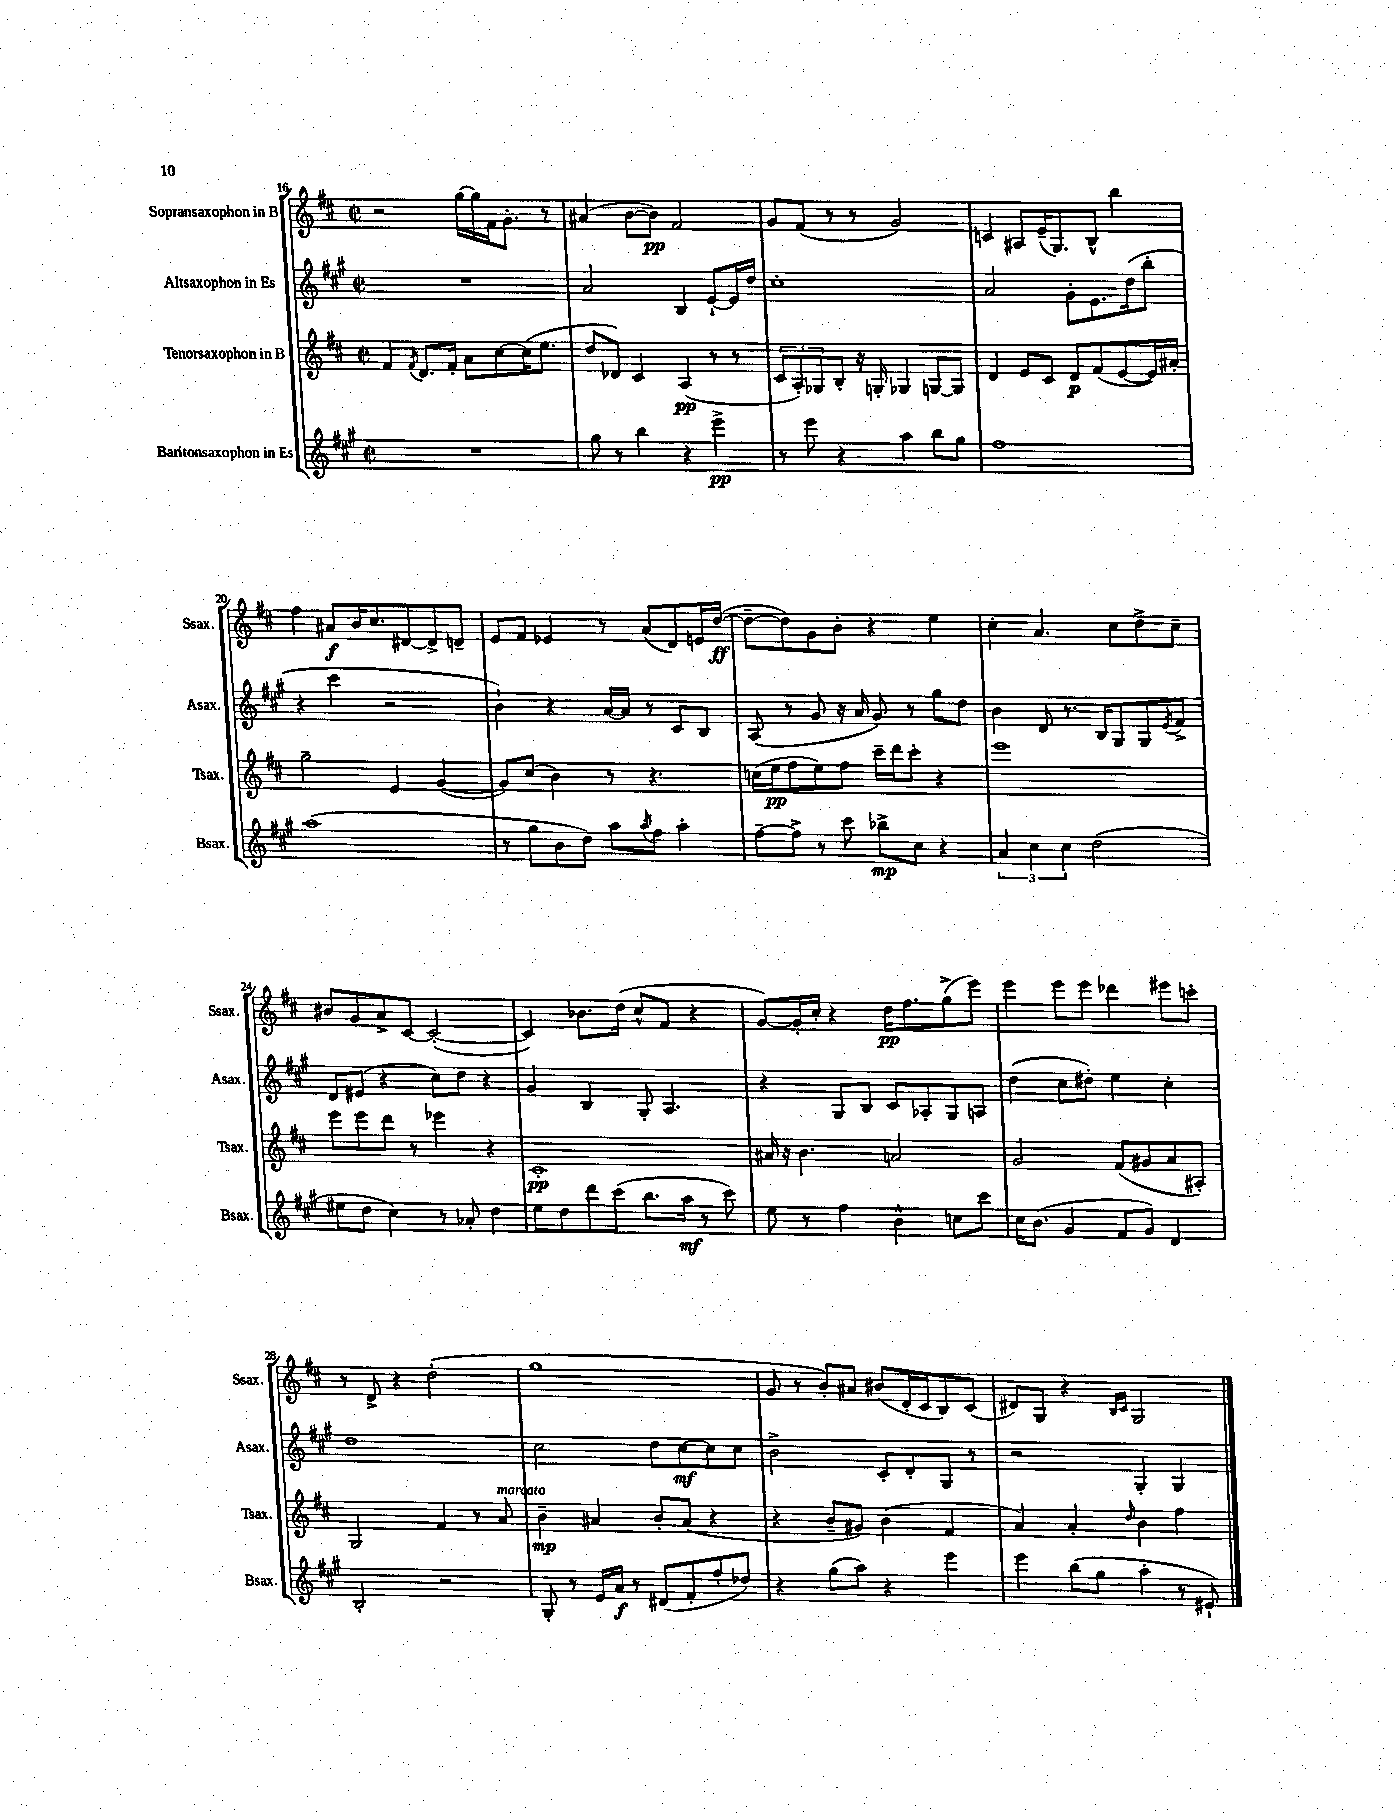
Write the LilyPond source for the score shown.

<<
\new StaffGroup <<
\new Staff = "s0" \with { instrumentName = "Sopransaxophon in B" shortInstrumentName = "Ssax." } {
    \clef treble \key d \major \defaultTimeSignature \time 2/2
    r2 g''16~ g''16 fis'16 g'8.-. r8 |
    ais'4( b'8~ b'8\pp) fis'2 |
    g'8 fis'8( r8 r8 g'2) |
    c'4 ais8 e'16--( g8.) b8-^ b''4 |
    fis''4 ais'8\f b'16 cis''8. dis'8~ dis'8-> d'8-- |
    e'8 fis'8 ees'4 r8 a'8( d'8) e'16 d''16~\ff( |
    d''8~-- d''8) g'8 b'8-. r4 e''4 |
    cis''4-. a'4. cis''8 d''8-> cis''8-- |
    bis'8 g'8 a'8-> cis'8~ cis'2~-.( |
    cis'4) bes'8. d''16( cis''8-^ fis'8 r4 |
    g'8~) g'16-. cis''16-. r4 d''16\pp fis''8. g''8->( e'''8) |
    e'''4 e'''8 e'''8 des'''4 eis'''8 c'''8-. |
    r8 d'8-> r4 d''2-.( |
    g''1 |
    g'8 r8 b'8-.) ais'8 bis'8( d'16-. cis'16 b8) cis'8( |
    dis'8) g8 r4 \grace { b16 cis'16 } g2 \bar "|." |
}
\new Staff = "s1" \with { instrumentName = "Altsaxophon in Es" shortInstrumentName = "Asax." } {
    \clef treble \key a \major \defaultTimeSignature \time 2/2
    R1 |
    a'2 b4 e'8~-! e'16 d''16 |
    cis''1-. |
    a'2 gis'8-. e'8. d''16( b''8-. |
    r4 cis'''4 r2 |
    b'4-!) r4 a'16~ a'16 r8 cis'8 b8 |
    a8( r8 gis'8 r16 a'16 gis'8) r8 gis''8 d''8 |
    b'4 d'8 r8. b16 gis8 gis8 \acciaccatura { e'8 } fis'8-> |
    d'8 eis'8( r4 cis''8) d''8 r4 |
    gis'4 b4 gis8-. a4. |
    r4 gis8 b8 cis'8 aes8-. gis8 a8 |
    d''4( cis''8 dis''8-.) e''4 cis''4-. |
    d''1 |
    cis''2 d''8 cis''8~\mf cis''8 cis''8 |
    b'2-> cis'8-. d'8-. gis8 r8 |
    r2 gis4-. gis4 \bar "|." |
}
\new Staff = "s2" \with { instrumentName = "Tenorsaxophon in B" shortInstrumentName = "Tsax." } {
    \clef treble \key d \major \defaultTimeSignature \time 2/2
    fis'4 \acciaccatura { fis'8 } d'8. fis'16-. a'8 cis''8~ cis''16( e''8. |
    d''8 des'8) cis'4 a4\pp( r8 r8 |
    \tuplet 3/2 { cis'8 a8-.) ges8 } b8-. r16 g16-. ges4 g8~ g8 |
    d'4 e'8 cis'8 d'8\p fis'8( e'8~ e'16) ais'16-. |
    g''2-- e'4 g'4~( |
    g'8) cis''8( b'4) r8 r4. |
    c''16( e''16\pp fis''8 e''8) fis''8 cis'''16-- d'''16 cis'''8-. r4 |
    e'''1 |
    e'''8 e'''8 d'''8 r8 ees'''4 r4 |
    cis'1-.\pp |
    ais'16 r16 b'4. a'2 |
    g'2 fis'8( gis'8 a'8 ais8-.) |
    g2 fis'4 r8 a'8^\markup { \italic "marcato" } |
    b'4--\mp ais'4 b'8-. ais'8( r4 |
    r4 b'8-- gis'8) b'4( fis'4 |
    a'4) a'4-. \grace { d''16 } b'4 fis''4 \bar "|." |
}
\new Staff = "s3" \with { instrumentName = "Baritonsaxophon in Es" shortInstrumentName = "Bsax." } {
    \clef treble \key a \major \defaultTimeSignature \time 2/2
    R1 |
    gis''8 r8 b''4 r4 e'''4->\pp |
    r8 e'''8 r4 a''4 b''8 gis''8 |
    fis''1 |
    a''1( |
    r8 gis''8 b'8 d''8) a''8 \acciaccatura { a''8 } fis''8 a''4-. |
    fis''8~-- fis''8-> r8 cis'''8 bes''8->\mp cis''8 r4 |
    \tuplet 3/2 { a'4 cis''4 cis''4 } d''2( |
    eis''8 d''8 cis''4) r8 aes'8-. d''4 |
    e''8 d''8 d'''8 cis'''8( b''8. a''16\mf r8 cis'''8) |
    e''8 r8 fis''4 b'4-^ c''8 cis'''8 |
    cis''16 b'8.( gis'4 fis'8 gis'8) d'4 |
    b2-. r2 |
    gis8-. r8 e'16 a'16\f r8 dis'8( fis'8-. fis''8-. des''8) |
    r4 gis''8( a''8) r4 e'''4 |
    e'''4 b''8( gis''8 a''4-. r8 eis'8-!) \bar "|." |
}
>>
>>
\layout { \context { \Score currentBarNumber = #16 } }
